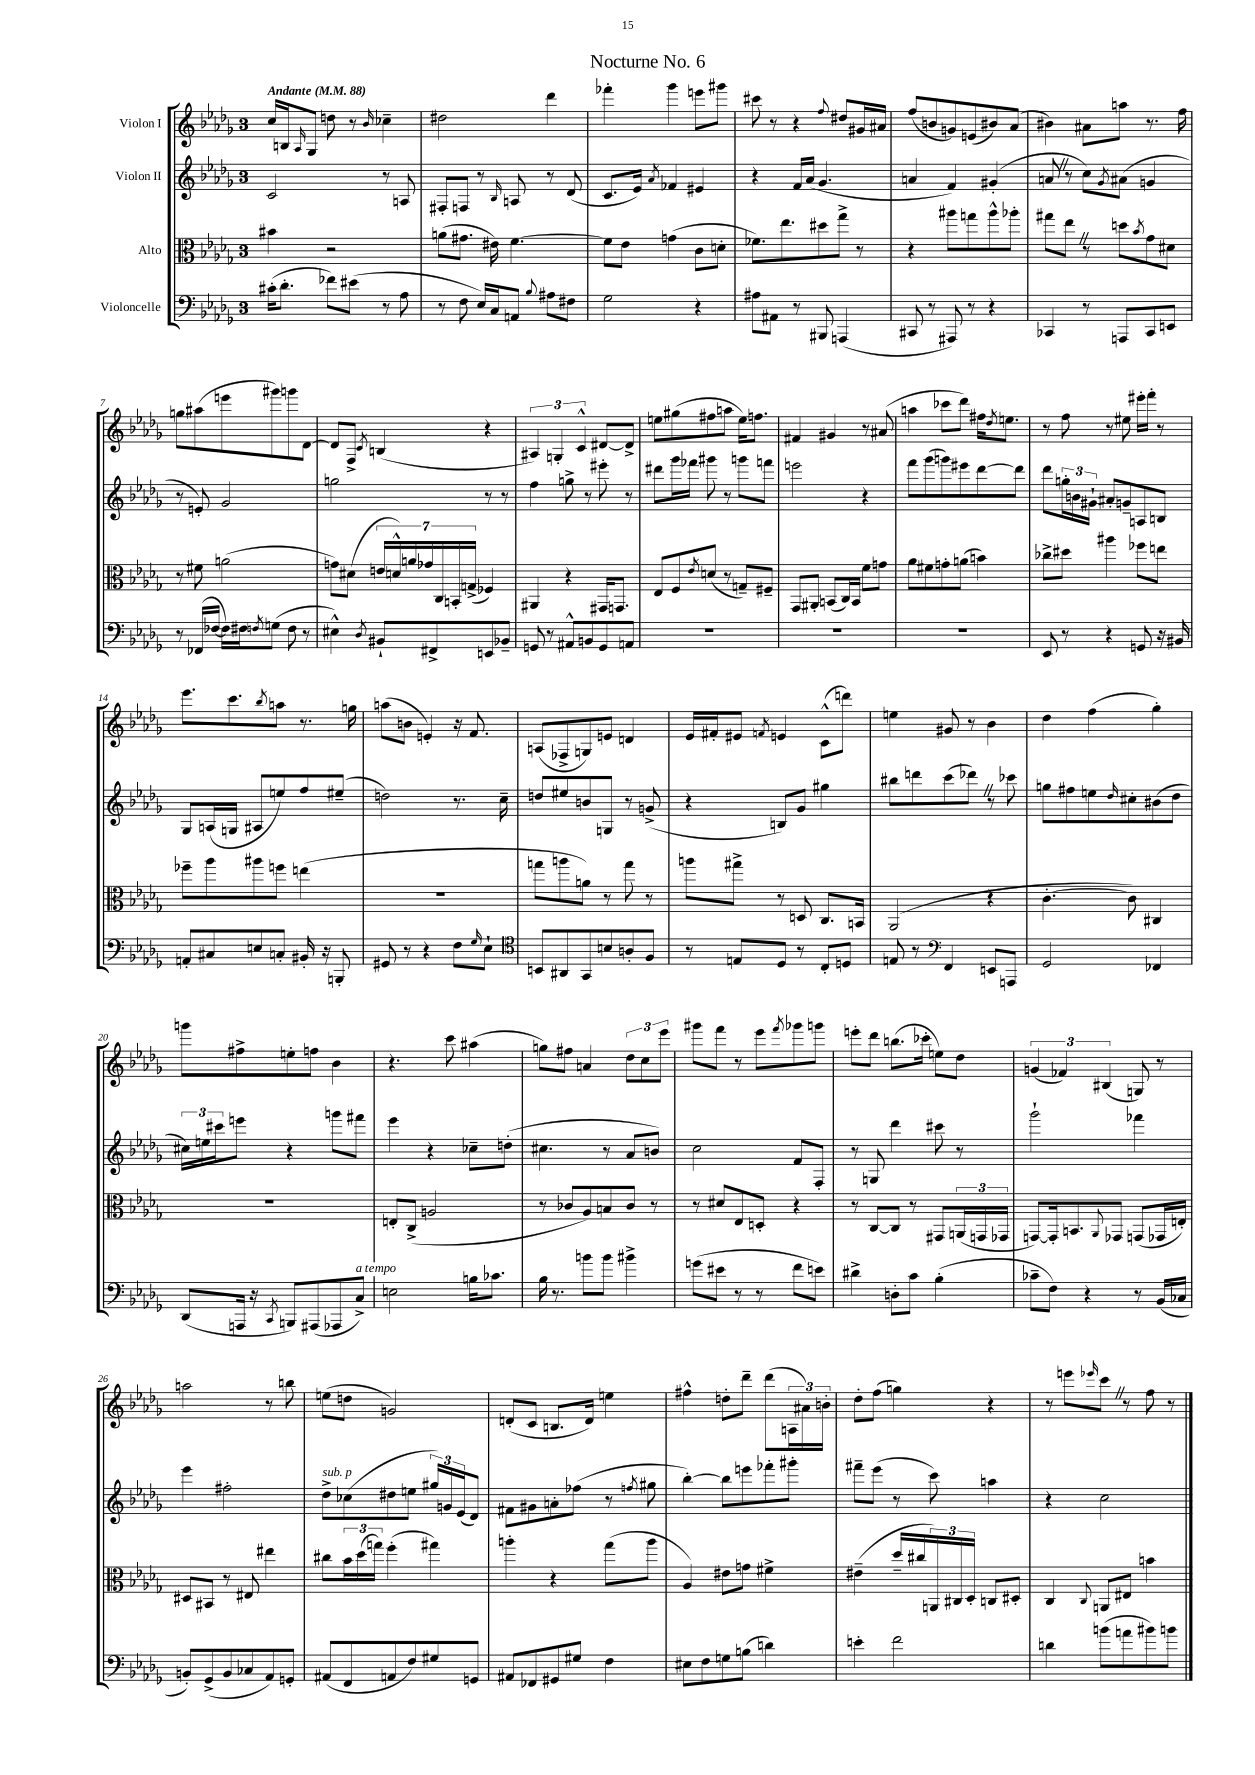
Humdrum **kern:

**kern	**kern	**kern	**kern
*part4	*part3	*part2	*part1
*staff4	*staff3	*staff2	*staff1
*I"Violoncelle	*I"Alto	*I"Violon II	*I"Violon I
*clefF4	*clefC3	*clefG2	*clefG2
*k[b-e-a-d-g-]	*k[b-e-a-d-g-]	*k[b-e-a-d-g-]	*k[b-e-a-d-g-]
*M3/4	*M3/4	*M3/4	*M3/4
*MM88	*MM88	*MM88	*MM88
=1	=1	=1	=1
!	!	!	!LO:TX:a:B:t=Andante
(16c#X'\KL	4b#X\	2c/	16cc/LL
8.d-'\J	.	.	16Bn/J
.	.	.	16qqA-/
.	.	.	8G-/J
8f-X\L)	2r	.	8ddn\
(8e#X\J	.	.	8r
.	.	.	16qqb-/
8r	.	8r	4cc-X~\
8A-\	.	8An/	.
=2	=2	=2	=2
8r	(8an\L	8F#X'/L	2dd#X\
8F\	8.g#X\J	8Fn/J	.
16E-/LL)	.	8r	.
16C/J	16e#X\)	.	.
.	.	16qqB-/	.
8AAn/J	[4.f\	8An/	.
8qqB-/	.	.	.
8A#X\L	.	8r	4ddd-\
8F#X\J	.	(8d-/	.
=3	=3	=3	=3
2G-\	8f\L]	8.c/L	4fff-X'\
.	8e-\J	.	.
.	.	16e-/Jk)	.
.	.	8qa-/	.
.	(4gn\	4f-X/	4ggg-\
4r	8c\L	4e#X/	8eeen\L
.	8dn'\J	.	8ggg#X\J
=4	=4	=4	=4
8A#X\L	8.f-X\L)	4r	8ccc#X\
8AA#X\J	.	.	8r
.	8.ee-\	.	.
8r	.	16f/LL	4r
.	.	(16a-/JJ	.
8BBB#X/	8dd#X\	4.g-/	.
.	.	.	8qqff/
(4AAAn/	8gg-^\J	.	8dd#X/L
.	8r	.	16g#X/L
.	.	.	16a#X/JJ
=5	=5	=5	=5
8CC#X/	4r	4an/	(8ff/L
8r	.	.	8bn/
8AAA#X/)	8aa#X\L	4f/)	8gn/)
8r	8ggn\	.	(8en/
4r	8aa#^^\	(4g#X'/	8b#X/)
.	8aa-X'\J	.	(8a-/J
=6	=6	=6	=6
4CC-X/	8gg#X\L	8anZ/	4b#X\)
.	8ee-Z\J	8r	.
8r	8r	8cc\L)	8a#X\L
.	.	8qg-/	.
8AAAn/L	8ddn\L	(8a#X\J	8aan\J
.	8qb-/	.	.
8CC-/	8g-\	4gn/	8.r
8EEn/J	8d#X\J	.	.
.	.	.	16ff\
!!LO:LB:g=z
=7	=7	=7	=7
8r	8r	8r	8ggn\L
(16FF-X/LL	8f#X\	8en'/)	(8aa#X\
[16F-X/JJ	.	.	.
16F-\LL])	(2an\	2g-/	8eeen\
16F#X\J	.	.	.
8qFn/	.	.	.
(8Gn\J	.	.	8ggg#X\)
8F\	.	.	8gggn\
8r	.	.	[8d-\J
=8	=8	=8	=8
4E#X^^\)	8gn\L)	2ggn\	8d-/L]
.	(8d#X\J	.	8F^/J
8qD-/	.	.	8qc/
8BB#X`/L	28en/LL	.	(4Bn/
.	28dn^^/)	.	.
.	28an/	.	.
.	28g-X/	.	.
8FF#X^/	.	.	.
.	28C/	.	.
.	28BBn'/	.	.
.	(28Gn^/JJ	.	.
8EEn/	4F-X/)	8r	4r
8BB-X~/J	.	8r	.
=9	=9	=9	=9
8GGn/	4AA#X/	4ff\	6A#X/)
8r	.	.	.
.	.	.	6Gn'/
8AA#X^^/L	4r	8ggn^\	.
.	.	.	6c^^/
8BBn/	.	8r	.
8GG/	16GG#X/KL	8eee#X'\	[8d#X/L
.	8.GGn/J	.	.
8AAn/J	.	8r	8d#^/J]
=10	=10	=10	=10
2.r	8E-/L	8ddd#X\L	8een\L
.	8F/	16ggg-\L	(8gg#X\
.	.	16fff-X\JJ	.
.	8qe-/	.	.
.	(8dn/J	8ggg#X\	8ff#X\
.	8r	8r	8aan\J
.	8Gn~/L)	8gggn\L	16ee\KL)
.	.	.	8.ffn\J
.	8F#X~/J	8fffn\J	.
=11	=11	=11	=11
2.r	8GG-/L	2eeen\	4f#X/
.	8AA#X'/J	.	.
.	(8BBn/L	.	4g#X/
.	16C/L)	.	.
.	16BB/JJ	.	.
.	8f\L	4r	8r
.	8gn\J	.	(8a#X/
=12	=12	=12	=12
2.r	8a-\L	8fff\L	4aan\
.	8f#X\	(8ggg-\	.
.	8gn'\	8gggn\)	8ccc-X\L
.	(8an\J	8eee#X\	8ddd-\J)
.	4bn\)	[8ddd-\	16ff#X\KL
.	.	.	8qdd-/
.	.	.	8.een\J
.	.	8ddd-\J]	.
=13	=13	=13	=13
8EE-/	8cc-X^\L	8ddd-\L	8r
8r	8dd#X\J	24ggn'\L	8ff\
.	.	24bn\	.
.	.	24g#X`\JJ	.
4r	4aa#X\	8a#X'/L	8r
.	.	8gn~/	8ee#X\
8GGn/	8ff-X\L	8An/	16eee#X'\LL
.	.	.	16fff'\JJ
16r	8een\J	8Bn/J	8r
16BB#X/	.	.	.
!!LO:LB:g=z
=14	=14	=14	=14
8AAn'/L	8ff-X~\L	8G-/L	8.eee-\L
8C#X/	8aa-\	(16An/L	.
.	.	16Gn/JJ	8.ccc\
8En/	8aa#X\	8A#X/L	.
.	.	.	8qbb-/
8Cn'/J	8ffn\J	8een/)	8aan\J
16BB#X'/	(4een\	8ff/	8.r
16r	.	.	.
8BBBn'/	.	(8ee#X~/J	.
.	.	.	16ggn\
=15	=15	=15	=15
8GG#X/	2.r	2ddn\)	(8aan\L
8r	.	.	8bn\J
4r	.	.	4en'/)
8F\L	.	8.r	16r
.	.	.	8.f/
16qqG-/	.	.	.
8E-`\J	.	.	.
.	.	16cc~\	.
=16	=16	=16	=16
*clefC4	*	*	*
8BBn/L	8ggn\L	8ddn/L	(8An/L
8AA#X/	8aan\	8ee#X/	8F-X^/
8GG-/	8an\J)	8bn/	8Gn/)
8Bn/	8r	8Gn/J	8en/J
8An'/	8gg\	8r	4dn/
8F/J	8r	(8gn^/	.
=17	=17	=17	=17
8r	8aan\L	4r	16e-/LL
.	.	.	16f#X'/J
8En/L	8gg#X^\J	.	8e#X/J
.	.	.	8qfn/
8D-/J	8r	8Bn/L)	4en/
8r	8Dn/	8g-/J	.
8C'/L	8.C/L	4gg#X\	(8c^^\L
8Dn/J	.	.	8dddn\J)
.	16BBn/Jk	.	.
=18	=18	=18	=18
8En/	(2AA-/	8bb#X\L	4een\
8r	.	8dddn\	.
*clefF4	*	*	*
4FF/	.	(8ccc\	8g#X/
.	.	8ddd-XZ\J)	8r
8EEn/L	4r	8r	4b-\
8AAAn/J	.	8ccc-X\	.
=19	=19	=19	=19
2GG-/	[4.c'\	8ggn\L	4dd-\
.	.	8ff#X\	.
.	.	8een\	(4ff\
.	.	16qqdd-/	.
.	8c\])	8cc#X'\	.
4FF-X/	4C#X/	(8b#X\	4gg-'\)
.	.	8dd-\J	.
!!LO:LB:g=z
=20	=20	=20	=20
(8DD-/L	2.r	24cc#X\LL)	8gggn\L
.	.	24een\	.
.	.	24ccc#X\J	.
16AAAn/Jk	.	8eeen\J	8ff#X^\
16r	.	.	.
8qCC/	.	.	.
8BBBn/L)	.	4r	8een'\
(8AAA#X/	.	.	8ffn\J
8AAA-X/	.	8gggn\L	4b-\
!LO:TX:a:i:t=a tempo	!	!	!
8C^/J)	.	8fff#X\J	.
=21	=21	=21	=21
2En\	8En'/L	4eee-\	4.r
.	(8C^/J	.	.
.	2An/	4r	.
.	.	.	8ccc\
16Bn\KL	.	8cc-X~\L	(4aa#X\
8.c-X\J	.	.	.
.	.	(8ddn'\J	.
=22	=22	=22	=22
16B-\	8r	4.cc#X\	8ggn\L)
8.r	.	.	.
.	8c-X/L	.	8ff#X\J
8bn\L	8A-/)	.	4an/
8b\J	8Bn/	8r	.
4b#X^\	8c-/J	8a-/L	12dd-\L
.	.	.	12cc\
.	8r	8bn/J)	.
.	.	.	12eee-\J
=23	=23	=23	=23
(8gn\L	8r	2cc\	8ggg#X\L
8e#X\J	8d#X/L	.	8fff\J
8r	8E-/	.	8r
8r	8Dn'/J	.	8eee-\L
.	.	.	8qfff/
8f\L	4r	8f/L	8ggg-X\
8en\J)	.	8F'/J	8gggn\J
=24	=24	=24	=24
4d#X^\	8r	8r	8eeen'\L
.	[8C/L	8Gn/	8ddd-\J
8Dn'\L	8C/J]	4ddd-\	(8.bbn\L
8c\J	8r	.	.
.	.	.	16ccc-X'\Jk
(4B-'\	8GG#X/L	8ccc#X\	8een\L)
.	(24AAn/L	8r	8dd-\J
.	24GGn/	.	.
.	24GG-X/JJ	.	.
=25	=25	=25	=25
8c-X~\L	[8GGn/L)	2ggg-`\	(6gn/
8F\J)	16GG'/k]	.	.
.	.	.	6f-X/)
.	8.BBn/	.	.
4r	.	.	.
.	.	.	(6B#X/
.	8qqAA-/	.	.
.	8GG-X/J	.	.
8r	(8GGn/L	4fff-X\	8Gn/)
(16BB-/LL	16GG-X/L	.	8r
16C-X/JJ	16En'/JJ)	.	.
!!LO:LB:g=z
=26	=26	=26	=26
8BBn'/L)	8D#X/L	4eee-\	2aan\
(8GG-^/	8BB#X/J	.	.
8BB/	8r	2ff#X'\	.
8C-X/	8E#X/	.	.
8AA-/)	4ee#X\	.	8r
8GGn'/J	.	.	8bbn\
=27	=27	=27	=27
!	!	!LO:TX:a:i:t=sub. p	!
(8AA#X/L	8cc#X\L	8dd-^\L	(8een\L
8FF/	24b-\L	(8cc-X\	8ddn\J
.	(24dd-\	.	.
.	24ggn\JJ)	.	.
8AAn/	(4ff'\	8dd#X\	2gn/)
8F/)	.	8een\J	.
8G#X/	4gg#X\)	24gg#X/LL)	.
.	.	24gn/	.
.	.	(24e-/J	.
8GGn/J	.	8d-/J)	.
=28	=28	=28	=28
8AA#X/L	4aan'\	8f#X\L	(8dn'/L
8FF-X/	.	8g#X\	8c/J
8GG#X/	4r	8an'\	8.Bn/L
8G#X/J	.	(8ff-X\J	.
.	.	.	16d/Jk)
4F\	(8gg-\L	8r	4een\
.	.	8qffn/	.
.	8aa\J	8gg#X\	.
=29	=29	=29	=29
8E#X\L	4A-/)	[4bb-'\)	4ff#X^^\
8F\	.	.	.
8Gn\	8e#X\L	8bb-\L]	8ddn'\L
(8Bn\J	8gn\J	8eeen\	8ddd-~\J
4dn\)	4f#X^\	8fff-X'\	(8ddd-\L
.	.	8ggg#X'\J	24An\L
.	.	.	24a#X\)
.	.	.	24bn'\JJ
=30	=30	=30	=30
4en'\	(4e#X~\	8fff#X~\L	8dd-'\L
.	.	(8eee-\J	(8ff\J
2f\	16dd-~/LL	8r	4ggn\)
.	16cc#X/	.	.
.	24AAn/)	8ccc\)	.
.	24C#X/	.	.
.	24D-'/JJ	.	.
.	8Cn/L	4aan\	4r
.	8D#X'/J	.	.
=31	=31	=31	=31
4dn\	4C/	4r	8r
.	.	.	8eeen\L
.	8qqC/	.	16qqeee-X/
(8bn\L	8AAn/L	2cc\	8cccZ\J
8an\	8E#X/J	.	8r
8b#X\)	4bn\	.	8ff\
8bn\J	.	.	8r
==	==	==	==
*-	*-	*-	*-
